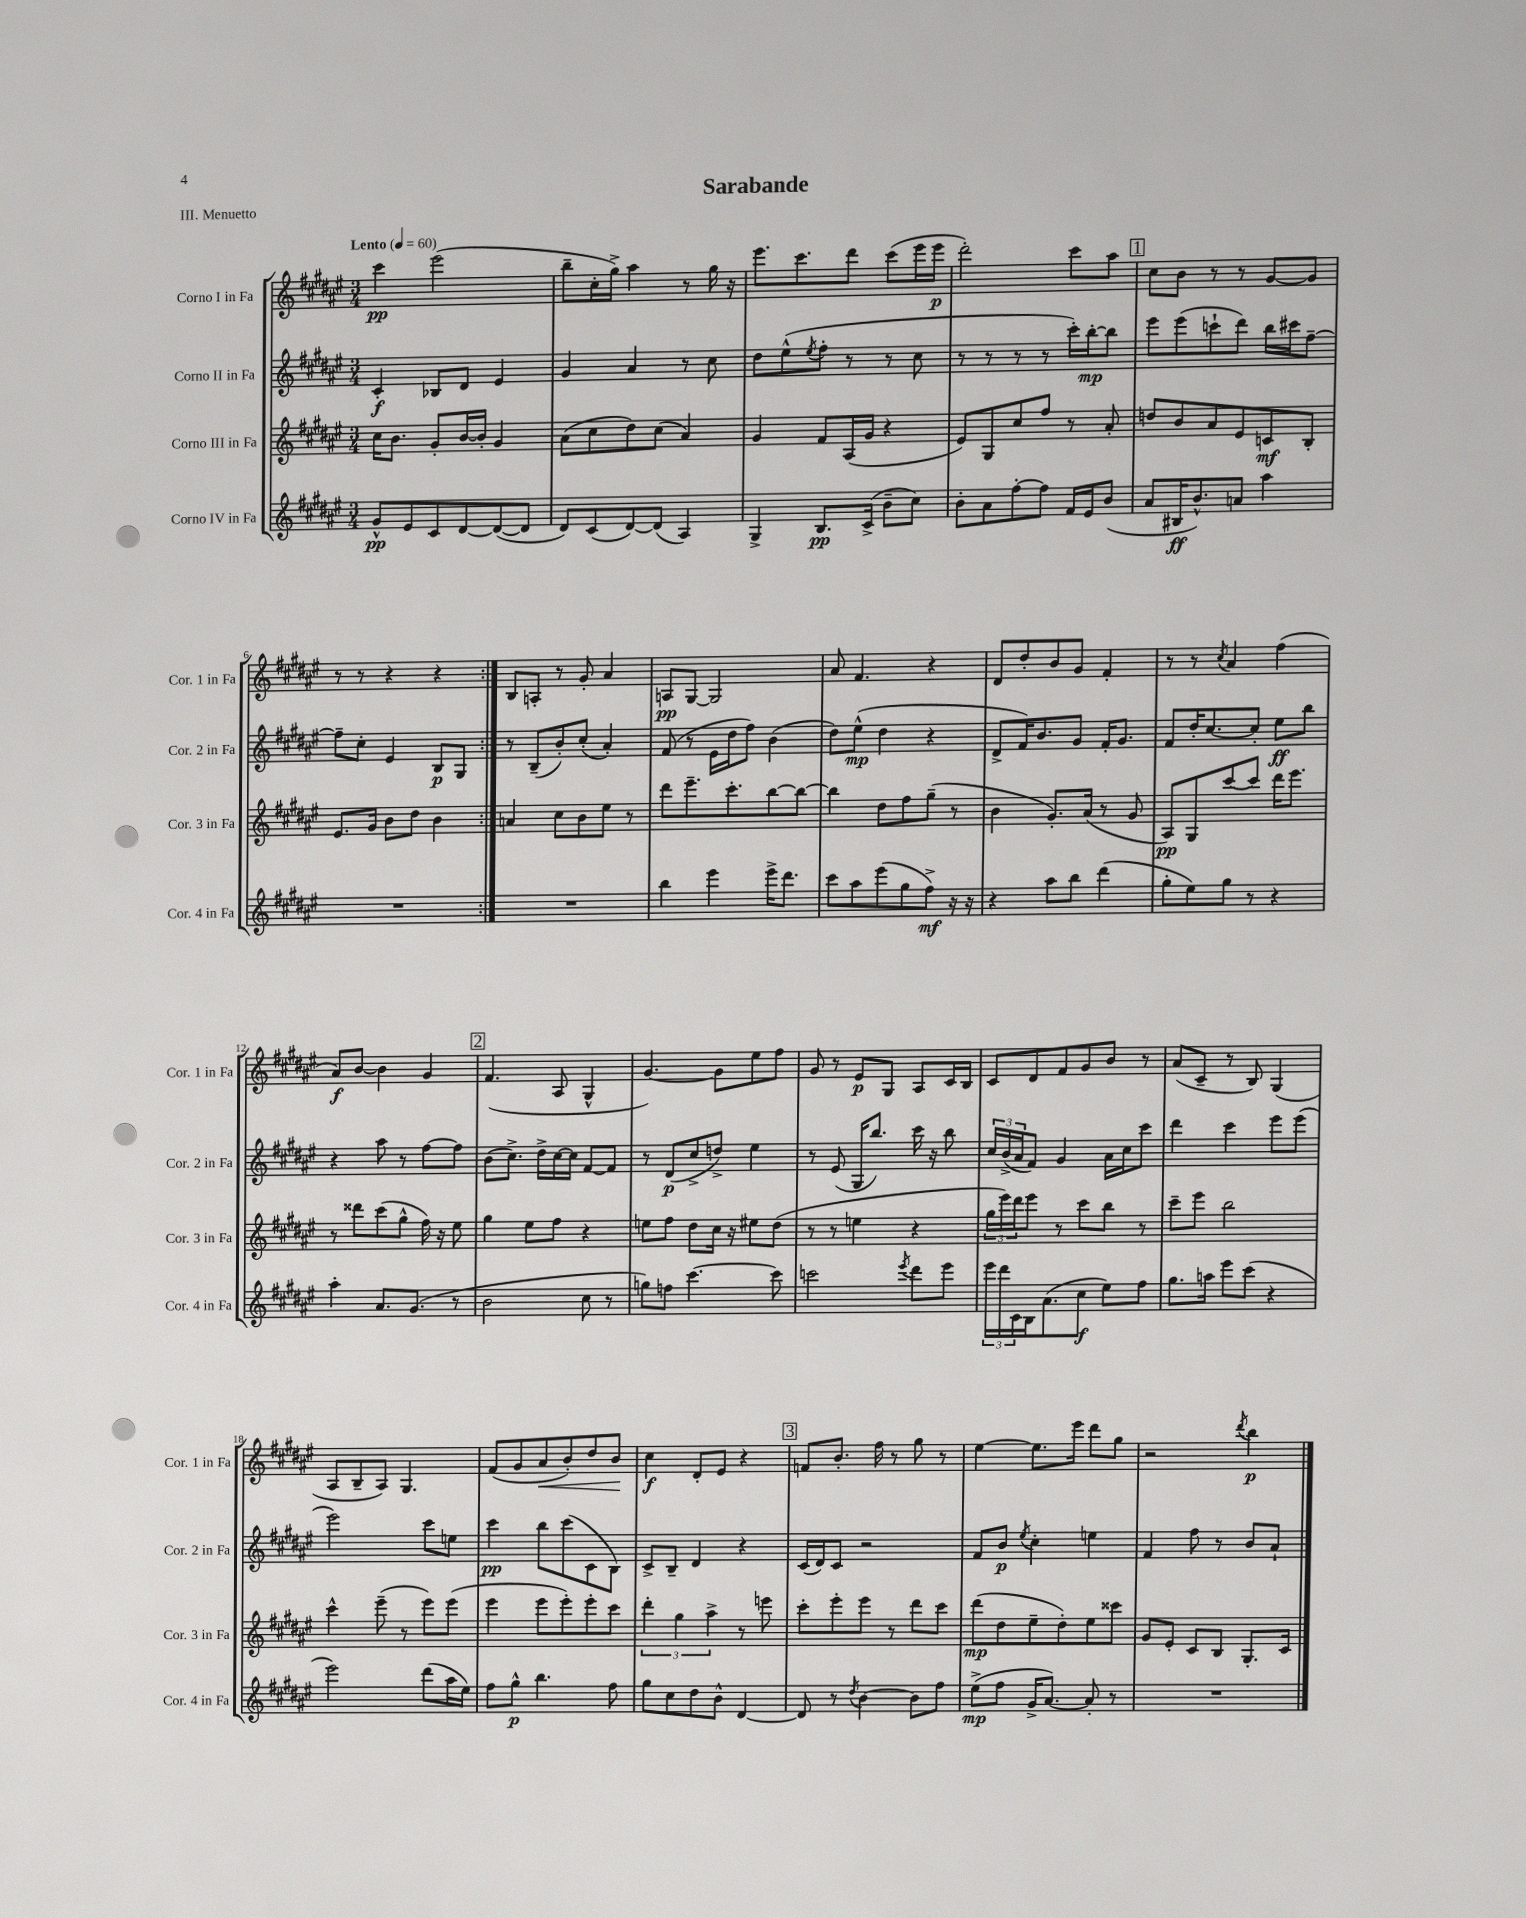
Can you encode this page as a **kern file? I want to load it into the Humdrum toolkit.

**kern	**kern	**kern	**kern
*staff4	*staff3	*staff2	*staff1
*clefG2	*clefG2	*clefG2	*clefG2
*k[f#c#g#d#a#e#]	*k[f#c#g#d#a#e#]	*k[f#c#g#d#a#e#]	*k[f#c#g#d#a#e#]
*M3/4	*M3/4	*M3/4	*M3/4
*MM60	*MM60	*MM60	*MM60
8g#^^	16cc#	4c#'	4ccc#
.	8.b	.	.
8e#	.	.	.
8c#	8g#'	8B-	(2eee#
[8d#	[16b	8d#	.
.	16b']	.	.
(8d#_	4g#	4e#	.
8d#]	.	.	.
=	=	=	=
8d#)	(8a#	4g#	8bb~
(8c#	8cc#	.	16cc#'
.	.	.	16gg#^)
[8d#)	8dd#)	4a#	4aa#
(8d#]	(8cc#	.	.
4A#)	4a#)	8r	8r
.	.	8cc#	16gg#
.	.	.	16r
=	=	=	=
4G#^	4g#	8dd#	8.eee#
.	.	(8ee#^^	.
.	.	.	8.ccc#
.	.	8qee#	.
8.B	8f#	8ff#'	.
.	(16A#	8r	8ddd#
(16c#^	16g#	.	.
8b~	4r	8r	(8ccc#
8cc#)	.	8cc#	16eee#
.	.	.	16eee#
=	=	=	=
8b'	8e#)	8r	2ddd#')
8a#	8G#	8r	.
[8ff#'	8cc#	8r	.
8ff#]	8ff#	8r	.
16f#	8r	16ccc#')	8ccc#
16e#	.	[16bb'	.
(8b	8a#'	8bb]	8aa#
=	=	=	=
8a#	8dd	8eee#	8cc#
16B#	8b	(8eee#	8b
8.b^^)	.	.	.
.	8a#	8ccc`	8r
8a	8e#	8ddd#)	8r
4aa#	8c	16bb	[8g#
.	.	16ccc#	.
.	8B'	[8ff#~	8g#]
=	=	=	=
2.r	8.e#	8ff#~]	8r
.	.	8cc#'	8r
.	16g#	.	.
.	8b	4e#	4r
.	8dd#	.	.
.	4b	8B	4r
.	.	8G#	.
=:|!	=:|!	=:|!	=:|!
2.r	4a	8r	8B
.	.	(8B~	8A'
.	8cc#	8b')	8r
.	8b	(8cc#'	8g#'
.	8ee#	4a#')	4a#
.	8r	.	.
=	=	=	=
4bb	8ddd#	(8f#	8A
.	8.eee#~	8r	[8G#
4eee#	.	16e#	2G#]
.	8.ccc#'	16dd#	.
.	.	8ff#)	.
16eee#^	[8bb	(4b	.
8.ddd#	.	.	.
.	8bb_	.	.
=	=	=	=
8ccc#	4bb]	8dd#)	8a#
8aa#	.	(8ee#^^	4.f#
(8eee#	8dd#	4dd#	.
8gg#	8ff#	.	.
8ff#^)	(8gg#~	4r	4r
16r	8r	.	.
16r	.	.	.
=	=	=	=
4r	4b	8d#^	8d#
.	.	16f#)	8dd#'
.	.	8.b	.
8aa#	8.g#')	.	8b
8bb	.	8g#	8g#
.	(16a#	.	.
(4ddd#	8r	16f#'	4f#'
.	.	8.g#	.
.	8g#	.	.
=	=	=	=
8gg#'	8A#)	8f#	8r
8ee#)	8G#	16dd#'	8r
.	.	[8.cc#	.
.	.	.	8qcc#
8gg#	[8ccc#	.	4a#
8r	8ccc#]	8cc#']	.
4r	16ddd#	8ee#	(4ff#
.	8.eee#	.	.
.	.	8bb	.
=	=	=	=
4aa#'	8r	4r	8a#)
.	8ddd##	.	[8b
8.a#	(8ccc#	8aa#	4b]
.	8gg#^^	8r	.
(8.g#	.	.	.
.	16ff#)	[8ff#	4g#
.	16r	.	.
8r	8ee#	8ff#]	.
=	=	=	=
2b	4gg#	(8b	(4.f#
.	.	8.cc#^)	.
.	8ee#	.	.
.	.	16dd#^	.
.	8ff#	[16cc#	8A#
.	.	16cc#]	.
8cc#	4r	[8f#	4G#^^
8r	.	8f#]	.
=	=	=	=
8gg)	8ee	8r	[4.g#)
8ff	8ff#	(8d#	.
[4.ccc#	8dd#	8cc#^	.
.	16cc#	8dd^)	8g#]
.	16r	.	.
.	8ee#	4ee#	8ee#
8ccc#]	(8dd#	.	8ff#
=	=	=	=
2ccc	8r	8r	8g#
.	8r	(8e#	8r
.	4ee	16G#	8e#
.	.	8.bb)	.
.	.	.	8G#
8qeee#	.	.	.
8ddd#	4r	16ccc#	8A#
.	.	16r	.
8eee#	.	8bb	16c#
.	.	.	16B
=	=	=	=
24eee#	24gg#	24cc#	8c#
24ddd#	24eee#)	(24b^	.
24c#	24ddd#	24a#	.
16B	8eee#	8f#)	8d#
(8.a#	.	.	.
.	8r	4g#	8f#
8cc#	8ccc#	.	8g#
8ee#)	8bb	16a#	8b
.	.	16cc#	.
8ff#	8r	8ccc#	8r
=	=	=	=
8.gg#	8ccc#~	4ddd#	(8a#
.	8eee#	.	8c#~
16aa	.	.	.
8eee#	2bb	4ccc#	8r
(8ccc#	.	.	8B)
4r	.	8eee#	(4G#
.	.	(8eee#	.
=	=	=	=
2eee#)	4ccc#^^	2eee#)	8A#
.	.	.	8B~
.	(8eee#~	.	8A#)
.	8r	.	4.G#
(8ddd#	8eee#)	8ccc#	.
16aa#	(8eee#	8ee	.
16ee#)	.	.	.
=	=	=	=
8ff#	4eee#	4ccc#	(8f#
8gg#^^	.	.	8g#
4.bb	8eee#	8bb	8a#
.	8eee#')	(8ccc#	8b')
.	8eee#'	8c#	8dd#
8ff#	8ccc#	8B)	8b
=	=	=	=
8gg#	6ddd#'	8c#^	4cc#
8cc#	.	8B~	.
.	6gg#	.	.
8dd#	.	4d#	8d#'
.	6aa#^	.	.
8b^^	.	.	8e#
[4d#	8r	4r	4r
.	8eee	.	.
=	=	=	=
8d#]	8ccc#'	(16c#	8f
.	.	16d#)	.
8r	8eee#'	8c#	8.b'
8qdd#	.	.	.
[4b	8eee#	2r	.
.	.	.	16ff#
.	8r	.	8r
8b]	8ddd#	.	8gg#
8ff#	8ccc#	.	8r
=	=	=	=
(8ee#^	(8ddd#	8f#	[4ee#
8ff#	8dd#	8b	.
.	.	8qee#	.
16g#^	8ee#~	4cc#'	8.ee#]
[8.a#)	.	.	.
.	8dd#')	.	.
.	.	.	16eee#
8a#']	8ee#	4ee	8ddd#
8r	8ccc##	.	8gg#
=	=	=	=
2.r	8g#	4f#	2r
.	8e#'	.	.
.	8c#	8ff#	.
.	8B	8r	.
.	.	.	8qddd#
.	8.G#'	8b	4bb
.	.	8a#`	.
.	16c#	.	.
==	==	==	==
*-	*-	*-	*-
